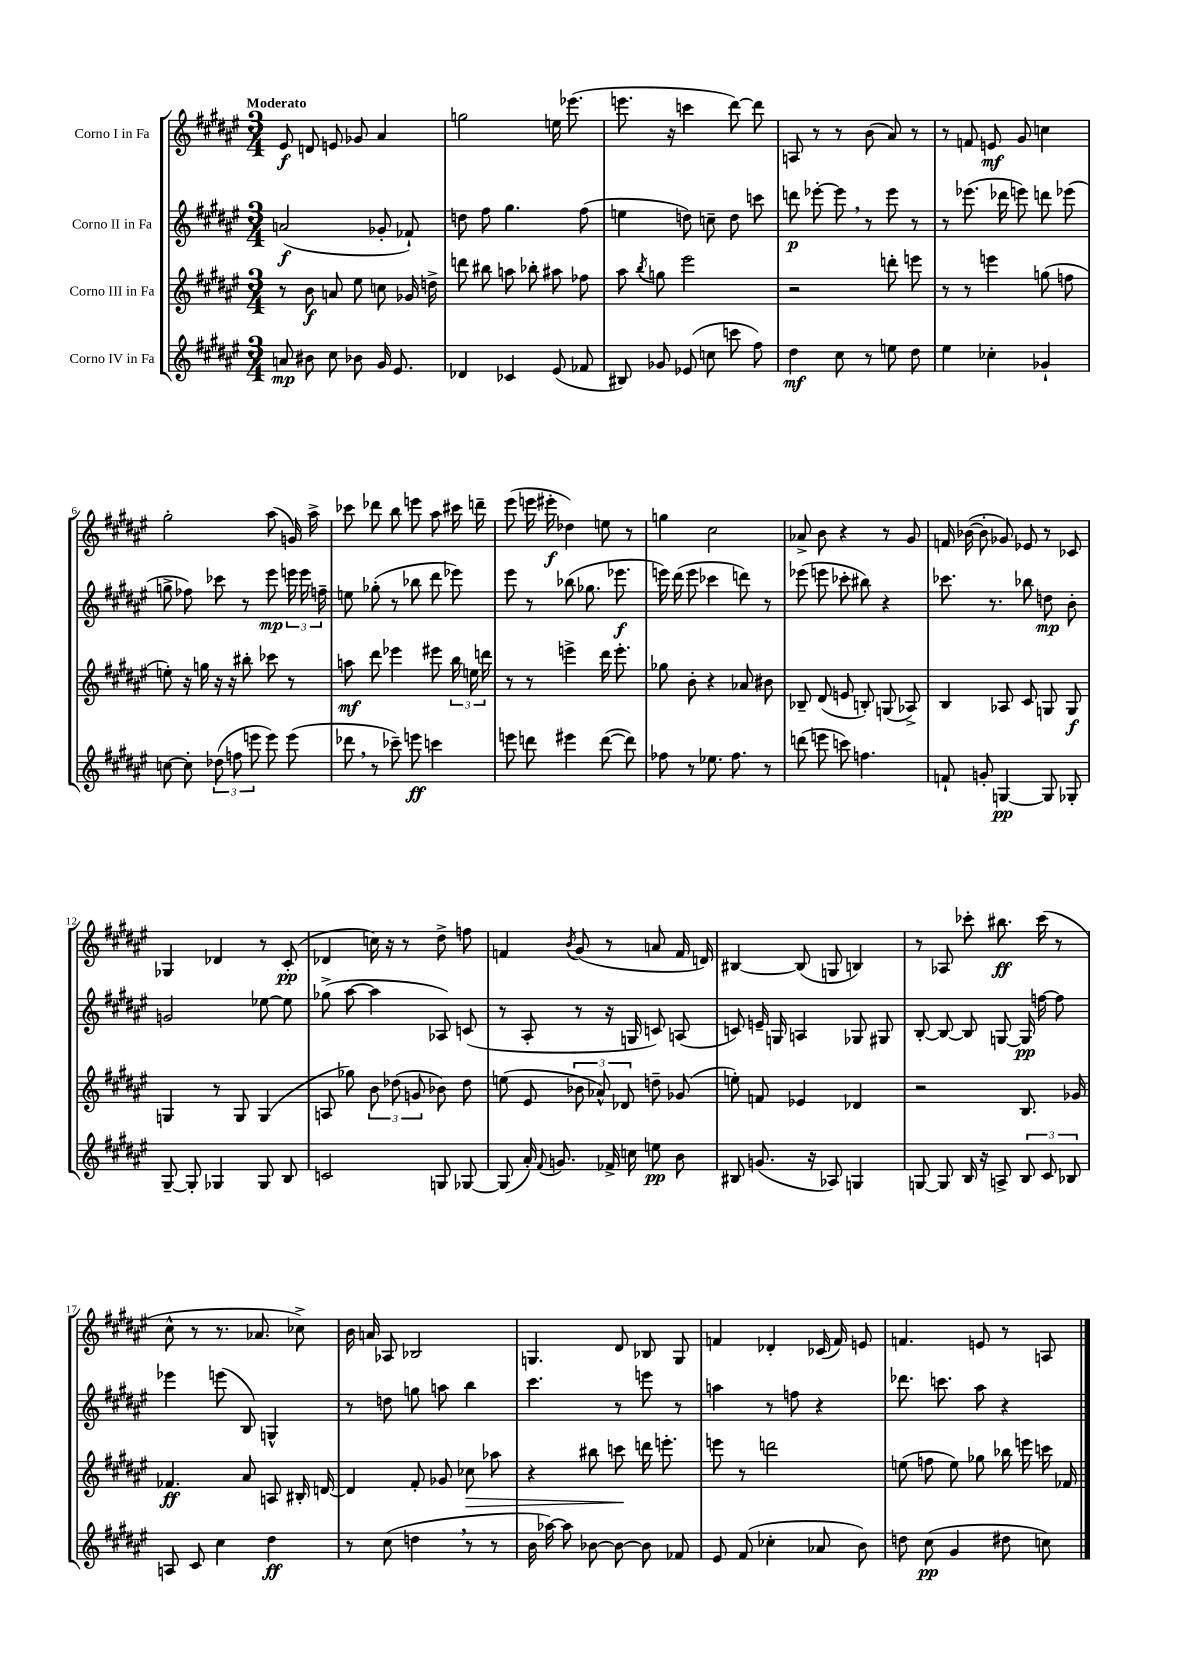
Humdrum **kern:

**kern	**dynam	**kern	**dynam	**kern	**dynam	**kern	**dynam
*part4	*part4	*part3	*part3	*part2	*part2	*part1	*part1
*staff4	*staff4	*staff3	*staff3	*staff2	*staff2	*staff1	*staff1
*I"Corno IV in Fa	*	*I"Corno III in Fa	*	*I"Corno II in Fa	*	*I"Corno I in Fa	*
*clefG2	*	*clefG2	*	*clefG2	*	*clefG2	*
*k[f#c#g#d#a#e#]	*	*k[f#c#g#d#a#e#]	*	*k[f#c#g#d#a#e#]	*	*k[f#c#g#d#a#e#]	*
*M3/4	*	*M3/4	*	*M3/4	*	*M3/4	*
=1	=1	=1	=1	=1	=1	=1	=1
!	!	!	!	!	!	!LO:TX:a:B:t=Moderato	!
8an/	mp	8r	.	(2an/	f	8e#/	f
8b#X\	.	8b\	f	.	.	8dn/	.
8cc#\	.	8an/	.	.	.	8en/	.
8b-X\	.	8ee#\	.	.	.	8g-X/	.
16g#/	.	8ccn\	.	8g-X'/	.	4a#/	.
8.e#/	.	.	.	.	.	.	.
.	.	16g-X/	.	8f-X`/)	.	.	.
.	.	16ddn^\	.	.	.	.	.
=2	=2	=2	=2	=2	=2	=2	=2
4d-X/	.	8dddn\	.	8ddn\	.	2ggn\	.
.	.	8bb#X\	.	8ff#\	.	.	.
4c-X/	.	8aan\	.	4.gg#\	.	.	.
.	.	8bb-X'\	.	.	.	.	.
(8e#/	.	8aa#X\	.	.	.	16een\	.
.	.	.	.	.	.	(8.eee-X\	.
8f-X/	.	8ff-X\	.	(8ff#\	.	.	.
=3	=3	=3	=3	=3	=3	=3	=3
8B#X/)	.	8aa#\	.	4een\	.	8.eeen\	.
.	.	8qbb/	.	.	.	.	.
8g-X/	.	8ggn\	.	.	.	.	.
.	.	.	.	.	.	16r	.
(8e-X/	.	2eee#\	.	8ddn\)	.	4cccn\	.
8ccn\	.	.	.	8ccn~\	.	.	.
8cccn\	.	.	.	8dd\	.	[8ddd#\)	.
8ff#\)	.	.	.	8cccn\	.	8ddd#\]	.
=4	=4	=4	=4	=4	=4	=4	=4
4dd#\	mf	2r	.	8dddn\	p	8An/	.
.	.	.	.	[8eee-X'\	.	8r	.
8cc#\	.	.	.	8eee-,\]	.	8r	.
8r	.	.	.	8r	.	(8b\	.
8een\	.	8dddn'\	.	8eee-\	.	8a#/)	.
8dd#\	.	8eeen\	.	8r	.	8r	.
=5	=5	=5	=5	=5	=5	=5	=5
4ee#\	.	8r	.	8r	.	8r	.
.	.	8r	.	(8.eee-X\	.	8fn/	.
4cc-X'\	.	4eeen\	.	.	.	8en/	mf
.	.	.	.	16ddd-X\	.	.	.
.	.	.	.	8eeen\)	.	8g#/	.
4g-X`/	.	(8ggn\	.	8dddn\	.	4ccn\	.
.	.	8ffn\	.	(8eee-X\	.	.	.
!!LO:LB:g=z
=6	=6	=6	=6	=6	=6	=6	=6
[8ccn\	.	8een'\)	.	8ggn^\	.	2gg#'\	.
8cc'\]	.	16r	.	8ff-X\)	.	.	.
.	.	16ggn\	.	.	.	.	.
(12dd-X\	.	16r	.	8ccc-X\	.	.	.
.	.	16r	.	.	.	.	.
12ffn\	.	.	.	.	.	.	.
.	.	8bb#X'\	.	8r	.	.	.
12eeen\	.	.	.	.	.	.	.
8eee\)	.	8ccc-X\	.	8eee#\	mp	(8aa#\	.
(8eee\	.	8r	.	24eeen\	.	16gn/)	.
.	.	.	.	24eee\	.	.	.
.	.	.	.	.	.	16aa#^\	.
.	.	.	.	24ffn~\	.	.	.
=7	=7	=7	=7	=7	=7	=7	=7
8ddd-X,\	.	8aan\	mf	8een\	.	8ccc-X\	.
8r	.	8ddd#\	.	(8gg-X'\	.	8ddd-X\	.
8ccc-X~\)	.	4eee-X\	.	8r	.	8bb\	.
8eeen\	ff	.	.	8bb-X\	.	8eeen\	.
4cccn\	.	8eee#X\	.	8ddd#\	.	8aa#\	.
.	.	24bb\	.	8eee-X\)	.	16ccc#X\	.
.	.	24een\	.	.	.	.	.
.	.	.	.	.	.	16dddn~\	.
.	.	24dddn\	.	.	.	.	.
=8	=8	=8	=8	=8	=8	=8	=8
8eeen\	.	8r	.	8eee#\	.	(8eee#\	.
8dddn\	.	8r	.	8r	.	16eeen\	.
.	.	.	.	.	.	16eee#X'\	f
4eee#X\	.	4eeen^\	.	(8bb-X\	.	4dd-X\)	.
.	.	.	.	8.gg-X\	.	.	.
([8ddd\	.	16ddd#\	.	.	.	8een\	.
.	.	8.eee'\	.	8.eee-X\	f	.	.
8ddd\])	.	.	.	.	.	8r	.
=9	=9	=9	=9	=9	=9	=9	=9
8ff-X\	.	8gg-X\	.	16eeen\)	.	4ggn\	.
.	.	.	.	(16ddd#\	.	.	.
8r	.	8b'\	.	8eee\	.	.	.
8.ee-X\	.	4r	.	4ccc-X\	.	2cc#\	.
8.ff-\	.	.	.	.	.	.	.
.	.	8a-X/	.	8dddn\)	.	.	.
8r	.	8b#X\	.	8r	.	.	.
=10	=10	=10	=10	=10	=10	=10	=10
(8dddn\	.	8B-X~/	.	(8eee-X\	.	8a-X^/	.
8eeen\	.	(8d#/	.	8eeen\	.	8b\	.
8cccn\)	.	8en/	.	8ccc-X'\	.	4r	.
4.ffn\	.	8Bn'/)	.	8bb#X\)	.	.	.
.	.	(8Gn/	.	4r	.	8r	.
.	.	8A-X^/)	.	.	.	8g#/	.
=11	=11	=11	=11	=11	=11	=11	=11
8fn`/	.	4B/	.	8.ccc-X\	.	16fn/	.
.	.	.	.	.	.	([16b-X\	.
8gn'/	.	.	.	.	.	8b-'\]	.
.	.	.	.	8.r	.	.	.
[4Gn/	pp	8A-X/	.	.	.	8g-X/)	.
.	.	8c#/	.	8bb-X\	.	8e-X/	.
8G/]	.	8Gn/	.	8ddn\	mp	8r	.
8G-X'/	.	8G/	f	8b'\	.	8c-X/	.
!!LO:LB:g=z
=12	=12	=12	=12	=12	=12	=12	=12
[8G#~/	.	4Gn/	.	2gn/	.	4G-X/	.
8G#'/]	.	.	.	.	.	.	.
4G-X/	.	8r	.	.	.	4d-X/	.
.	.	8G/	.	.	.	.	.
8G-/	.	(4G/	.	[8ee-X\	.	8r	.
8B/	.	.	.	8ee-\]	.	(8c#'/	pp
=13	=13	=13	=13	=13	=13	=13	=13
2cn/	.	8An/	.	(8gg-X^\	.	4d-X/	.
.	.	8gg-X\)	.	[8aa#\	.	.	.
.	.	12b\	.	4aa#\]	.	16ccn\)	.
.	.	.	.	.	.	16r	.
.	.	(12dd-X\	.	.	.	.	.
.	.	.	.	.	.	8r	.
.	.	12gn/	.	.	.	.	.
8Gn/	.	8b-X\)	.	8A-X/)	.	8dd#^\	.
[8G-X/	.	8dd-\	.	(8cn/	.	8ffn\	.
=14	=14	=14	=14	=14	=14	=14	=14
(8G-/]	.	(8een\	.	8r	.	4fn/	.
16a#'/)	.	8e#/	.	8A#'/	.	.	.
8qqf#/	.	.	.	.	.	.	.
8.gn/	.	.	.	.	.	.	.
.	.	.	.	.	.	8qb/	.
.	.	12b-X\	.	8r	.	(8g#/	.
.	.	12a-X^^/)	.	.	.	.	.
16f-X^/	.	.	.	16r	.	8r	.
.	.	12d-X/	.	.	.	.	.
16ccn\	.	.	.	16Gn/	.	.	.
8een\	pp	8ddn~\	.	8cn/)	.	8an/	.
8b\	.	(8g-X/	.	(8An/	.	16f/	.
.	.	.	.	.	.	16dn/)	.
=15	=15	=15	=15	=15	=15	=15	=15
8B#X/	.	8een'\)	.	8cn/)	.	[4B#X/	.
(8.gn/	.	8fn/	.	16en~/	.	.	.
.	.	.	.	16Gn/	.	.	.
.	.	4e-X/	.	4An/	.	(8B#/]	.
16r	.	.	.	.	.	.	.
8A-X/)	.	.	.	.	.	8Gn/	.
4Gn/	.	4d-X/	.	8G-X/	.	4Bn/)	.
.	.	.	.	8G#X/	.	.	.
=16	=16	=16	=16	=16	=16	=16	=16
[8Gn/	.	2r	.	[8B'/	.	8r	.
8G/]	.	.	.	8B/_	.	8A-X/	.
16B/	.	.	.	8B/]	.	8ccc-X'\	.
16r	.	.	.	.	.	.	.
8An^/	.	.	.	[8Gn/	.	8.bb#X\	ff
12B/	.	8.B/	.	16G/]	pp	.	.
.	.	.	.	[16ffn\	.	(16ccc-\	.
12c#/	.	.	.	.	.	.	.
.	.	.	.	8ff\]	.	8r	.
12B-X/	.	.	.	.	.	.	.
.	.	16g-X/	.	.	.	.	.
!!LO:LB:g=z
=17	=17	=17	=17	=17	=17	=17	=17
8An/	.	4.f-X/	ff	4eee-X\	.	8cc#^^\	.
8c#/	.	.	.	.	.	8r	.
4cc#\	.	.	.	(8eeen\	.	8.r	.
.	.	8a#/	.	8B/)	.	.	.
.	.	.	.	.	.	8.a-X/	.
4dd#\	ff	8An/	.	4Gn^^/	.	.	.
.	.	16B#X'/	.	.	.	8cc-X^\)	.
.	.	[16dn/	.	.	.	.	.
=18	=18	=18	=18	=18	=18	=18	=18
8r	.	4d/]	.	8r	.	16b\	.
.	.	.	.	.	.	16an/	.
(8cc#\	.	.	.	8ddn\	.	8A-X/	.
4ddn,\	.	8f#'/	.	8ggn\	.	2B-X/	.
.	.	8g-X/	.	8aan\	.	.	.
!	!	!	!LO:HP:b	!	!	!	!
8r	.	8cc-X\	>	4bb\	.	.	.
8r	.	8aa-X\	.	.	.	.	.
=19	=19	=19	=19	=19	=19	=19	=19
16b\	.	4r	.	4.ccc#\	.	4.Gn/	.
[16aa-X\)	.	.	.	.	.	.	.
8aa-\]	.	.	.	.	.	.	.
[8b-X\	.	8bb#X\	.	.	.	.	.
8b-\_	.	8cccn\	.	8r	.	8d#/	.
8b-\]	.	16dddn\	]	8eeen\	.	8B-X/	.
.	.	8.eeen'\	.	.	.	.	.
8f-X/	.	.	.	8r	.	8G/	.
=20	=20	=20	=20	=20	=20	=20	=20
8e#/	.	8eeen\	.	4aan\	.	4fn/	.
(8f#/	.	8r	.	.	.	.	.
4cc-X'\	.	2dddn\	.	8r	.	4d-X'/	.
.	.	.	.	8ffn\	.	.	.
8a-X/	.	.	.	4r	.	(16c-X/	.
.	.	.	.	.	.	16f/)	.
8b\)	.	.	.	.	.	8en/	.
=21	=21	=21	=21	=21	=21	=21	=21
8ddn\	.	(8een\	.	8.ddd-X\	.	4.fn/	.
(8cc#\	pp	8ffn\	.	.	.	.	.
.	.	.	.	8.cccn\	.	.	.
4g#/	.	8ee\)	.	.	.	.	.
.	.	8gg-X\	.	8aa#\	.	8en/	.
8dd#X\	.	16bb-X\	.	4r	.	8r	.
.	.	16eeen\	.	.	.	.	.
8ccn\)	.	16cccn\	.	.	.	8An/	.
.	.	16f-X/	.	.	.	.	.
==	==	==	==	==	==	==	==
*-	*-	*-	*-	*-	*-	*-	*-
